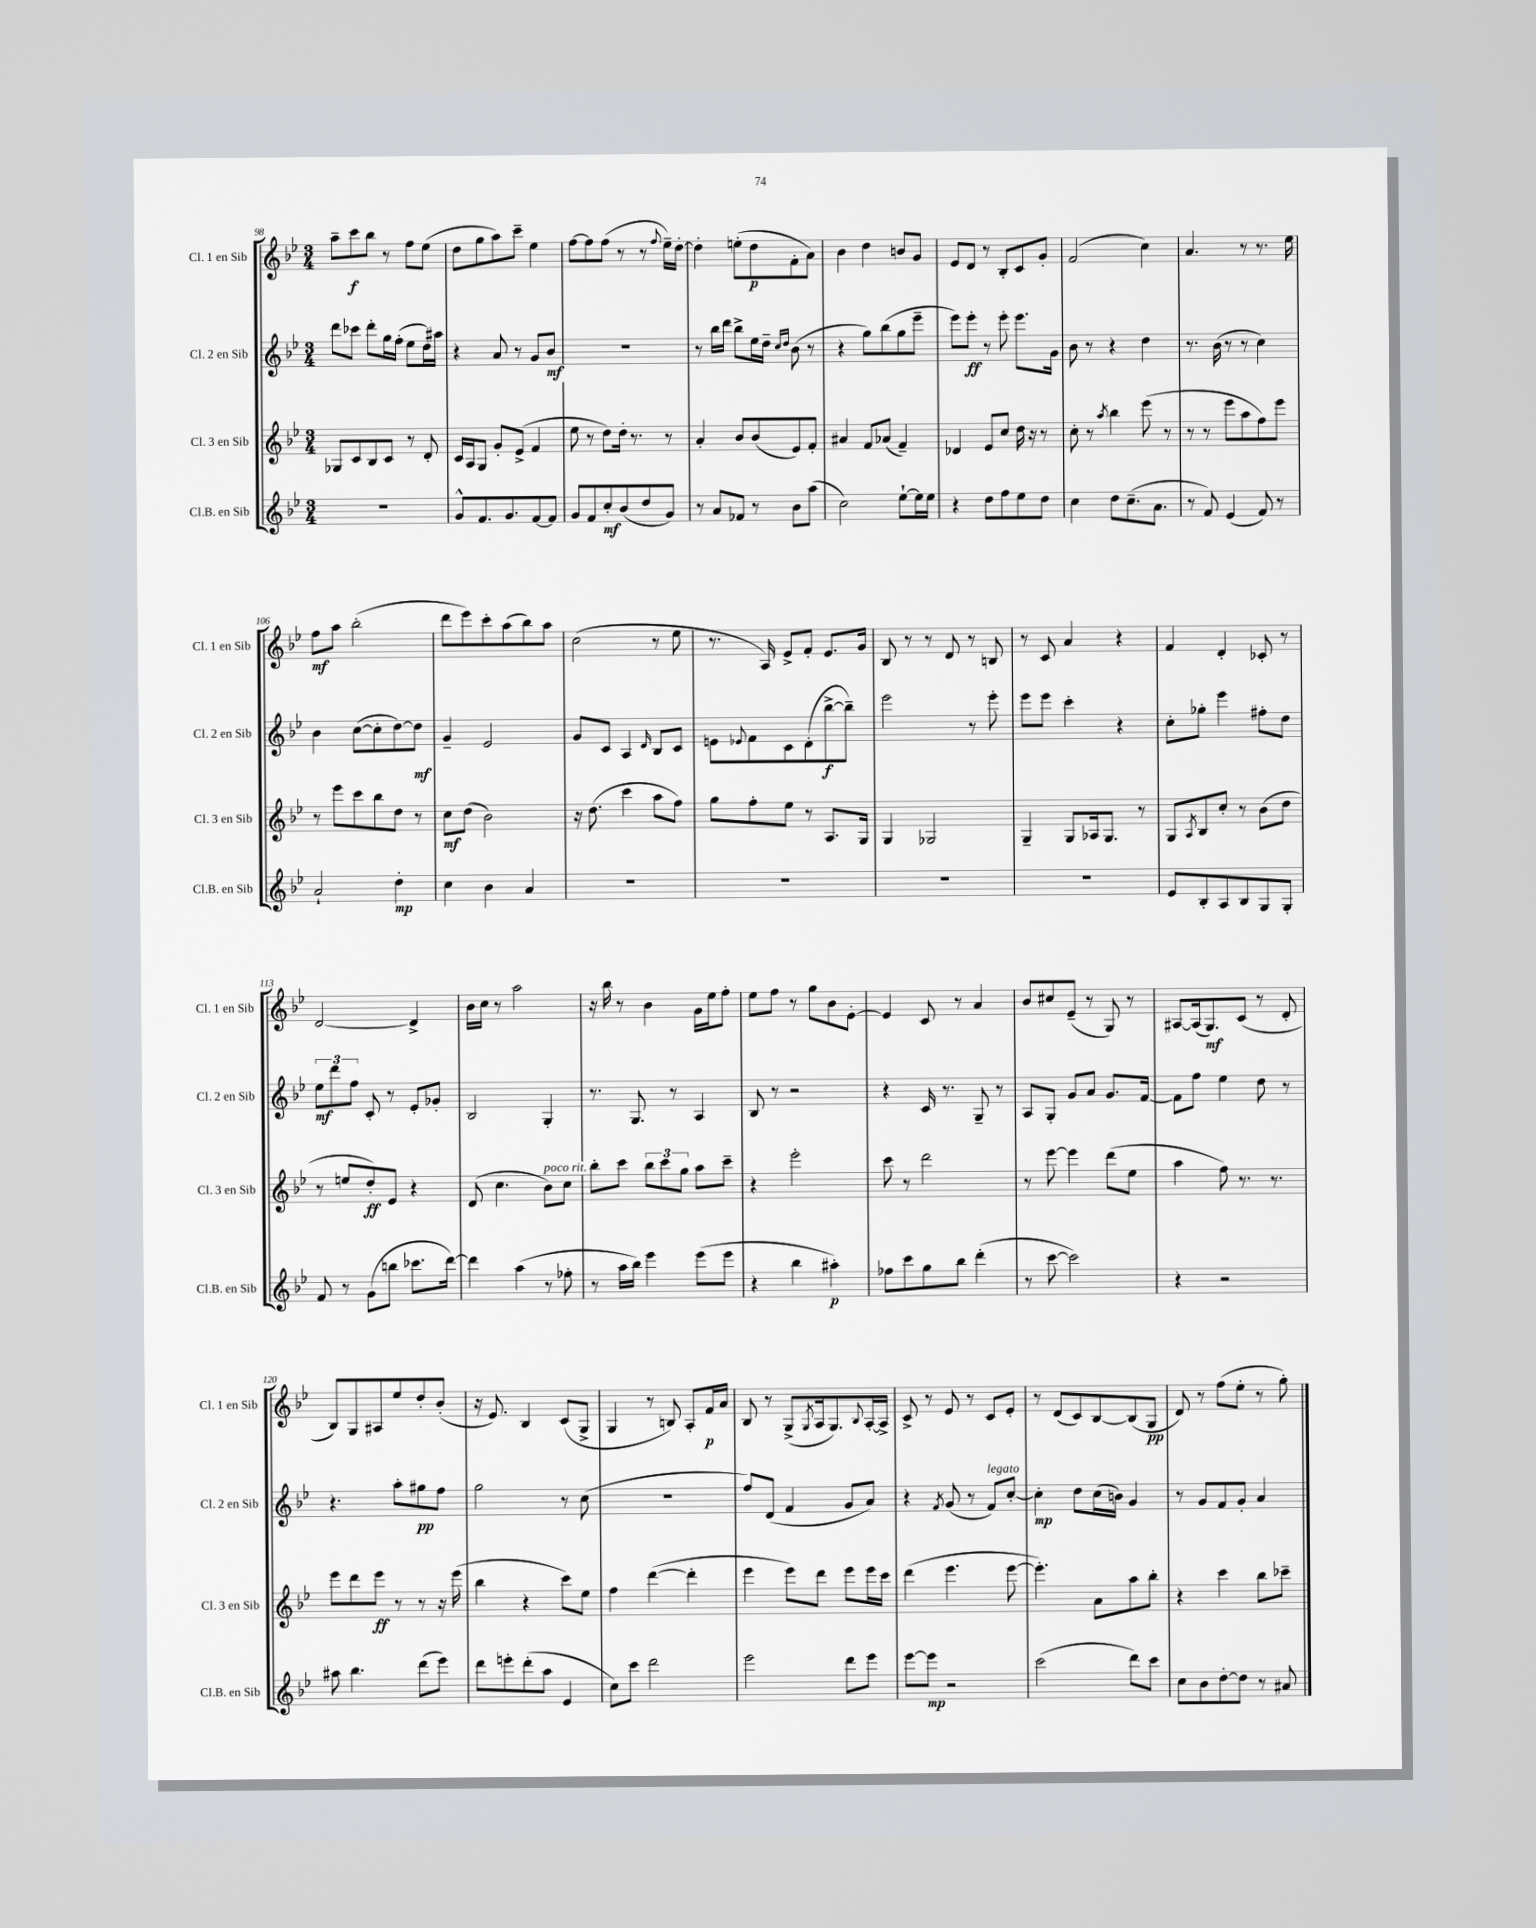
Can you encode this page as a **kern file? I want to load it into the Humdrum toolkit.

**kern	**kern	**kern	**kern
*staff4	*staff3	*staff2	*staff1
*clefG2	*clefG2	*clefG2	*clefG2
*k[b-e-]	*k[b-e-]	*k[b-e-]	*k[b-e-]
*M3/4	*M3/4	*M3/4	*M3/4
2.r	8G-	8ddd	8aa~
.	8c	8ccc-	8ccc
.	8B-	8ddd'	8bb-
.	8c	16gg	8r
.	.	(16ff'	.
.	8r	8ee-	8ff
.	8d'	16dd)	(8ee-
.	.	16aa#	.
=	=	=	=
8g^^	16c	4r	8dd
.	16A	.	.
8.f	8G	.	8gg
.	8g'	8a	8aa)
8.g	.	.	.
.	(8e-^	8r	8ccc~
[8f	4f	8g	4ee-
8f]	.	8b-	.
=	=	=	=
8g	8ee-	2.r	[8ff
8f	8r	.	8ff]
8cc'	8dd)	.	(8ff
(8b-	16dd'	.	8r
.	8.r	.	.
8dd	.	.	8r
.	.	.	8qqff
8g)	8r	.	16ee-~)
.	.	.	[16dd'
=	=	=	=
8r	4a'	8r	4dd']
8a	.	16bb-	.
.	.	16ddd	.
8f-	8b-	8bb-^	(8ee'
8r	(8b-	16ee-	8dd
.	.	16dd~	.
.	.	16qqcc	.
.	.	16qqdd	.
8b-	8e-)	(8b-	8f'
(8aa	8f'	8r	8a)
=	=	=	=
2cc)	4a#	4r	4b-
.	8f	8gg)	4dd
.	(8a-	(8bb-	.
[8ee-`	4f~)	8gg	8b
16ee-]	.	8eee-~	8g
16ee-	.	.	.
=	=	=	=
4r	4d-	8eee-)	8e-
.	.	8eee-'	8d
8dd	8e-	8r	8r
8ff	8cc	8eee-'	8B-'
8ee-	16dd	8.eee-	8c
.	16r	.	.
8dd	8r	.	8g'
.	.	16g	.
=	=	=	=
4cc	8cc'	8b-	(2f
.	8r	8r	.
.	8qaa	.	.
8dd	4bb-	4r	.
(8.cc~	.	.	.
.	(8eee-	4dd	4cc)
8.a	.	.	.
.	8r	.	.
=	=	=	=
8r	8r	8.r	4.a
8f)	8r	.	.
.	.	(16b-	.
(4e-	8eee-	8r	.
.	8aa	8r	8r
8f)	8ff)	4cc)	8.r
8r	8eee-	.	.
.	.	.	16ee-
=	=	=	=
2a`	8r	4b-	8ff
.	8eee-	.	8aa
.	8ccc	([8cc	(2bb-'
.	8bb-	8cc']	.
4dd'	8dd	[8dd)	.
.	8r	8dd]	.
=	=	=	=
4cc	8cc	4g~	8ddd
.	(8dd	.	8eee-)
4b-	2b-)	2e-	8ccc'
.	.	.	(8aa
4a	.	.	8bb-)
.	.	.	8aa
=	=	=	=
2.r	16r	8g	(2cc
.	(8.dd	.	.
.	.	8c	.
.	4ccc	4A	.
.	.	16qqd	.
.	8aa	8B-	8r
.	8ff)	8c	8ee-
=	=	=	=
2.r	8gg	8e	8.r
.	.	8qqe-	.
.	8ff'	8f	.
.	.	.	16A)
.	8ee-	8c	8e-^
.	8r	(8d'	8f'
.	8.A	[8bb-^	8.e-
.	.	8bb-~])	.
.	16G	.	16g
=	=	=	=
2.r	4G	2eee-	8B-
.	.	.	8r
.	2G-	.	8r
.	.	.	8d
.	.	8r	8r
.	.	8eee-'	8B
=	=	=	=
2.r	4G~	8eee-	8r
.	.	8eee-	8c
.	8G	4ccc'	4a
.	16A-	.	.
.	8.G	.	.
.	.	4r	4r
.	8r	.	.
=	=	=	=
8e-	8G	8cc'	4f
.	8qA	.	.
8B-'	8B-	8gg-'	.
8A	8cc'	4eee-	4d'
8B-	8r	.	.
8G	(8b-	8ff#'	8c-'
8G'	8dd	8dd	8r
=	=	=	=
8f	8r	12ee-	[2d
.	.	12ddd	.
8r	8ee	.	.
.	.	12ff	.
(8g	8dd')	8c'	.
8bb	8e-	8r	.
8.ccc-	4r	8e-'	4d^]
.	.	8g-'	.
[16ddd)	.	.	.
=	=	=	=
4ddd]	(8d	2B-	16b-
.	.	.	16cc
.	4.cc	.	8r
(4aa	.	.	2aa
8r	8b-)	4G'	.
8ff-'	8cc	.	.
=	=	=	=
8r	8bb-'	8.r	16r
.	.	.	16bb-
16aa	8ccc	.	8r
16bb-)	.	8.G	.
4eee-	12bb-	.	4b-
.	12ccc	.	.
.	.	8r	.
.	12gg	.	.
(8eee-	8aa	4A	16g
.	.	.	16ee-
8eee-	8ccc~	.	8ff'
=	=	=	=
4r	4r	8B-	8ee-
.	.	8r	8ff
4bb-	2eee-'	2r	8r
.	.	.	8gg
4aa#')	.	.	8b-
.	.	.	[8e-'
=	=	=	=
8ff-	8ccc	4r	4e-]
8ccc	8r	.	.
8gg	2ddd	16c	8c
.	.	8.r	.
8bb-	.	.	8r
(4ddd'	.	8G~	4a
.	.	8r	.
=	=	=	=
8r	8r	8A	8b-
[8ccc	[8eee-	8G'	8cc#
2ccc])	4eee-]	8g	(8e-~
.	.	8a	8r
.	(8ddd	8.g	8G)
.	8ee-	.	8r
.	.	[16f	.
=	=	=	=
4r	4aa	8f]	[8A#
.	.	8ff	(16A#]
.	.	.	8.G)
2r	8ff)	4ee-	.
.	8.r	.	(8c
.	.	8dd	8r
.	8.r	.	.
.	.	8r	8d'
=	=	=	=
8aa#	8eee-	4.r	8B-)
4.bb-	8ddd	.	8G
.	8eee-	.	8A#
.	8r	8aa'	8ee-
(8ddd	8r	8gg#	8dd'
8eee-)	16r	8ff	(8b-'
.	(16eee-	.	.
=	=	=	=
8ddd	4bb-	2gg	16r
.	.	.	8.e-)
8eee'	.	.	.
(8ddd'	4r	.	4B-
8aa	.	.	.
4e-	8ccc)	8r	(8c
.	8ee-	(8cc	8G^
=	=	=	=
8cc)	4ff	2.r	4G
8ccc	.	.	.
2ddd	([4ddd	.	8r
.	.	.	8B)
.	4ddd']	.	8A'
.	.	.	16f
.	.	.	16a
=	=	=	=
2eee-	4eee-	8ff)	8B-
.	.	(8d	8r
.	8eee-)	4f	(8G^
.	.	.	8qG
.	8ddd	.	16A
.	.	.	8.G)
8ddd	8eee-	8g	.
.	.	.	8qqB-
8eee-	16eee-	8a)	[16A'
.	16ccc	.	16A^]
=	=	=	=
[8eee-	(4ddd	4r	8c^
8eee-]	.	.	8r
.	.	8qf	.
2r	4.eee-	(8g	8e-
.	.	8r	8r
.	.	8f)	8c
.	[8eee-	[8cc'	8e-'
=	=	=	=
(2ccc	4.eee-'])	4cc']	8r
.	.	.	(8d
.	.	8dd	8c)
.	8a	(16cc	[8B-
.	.	16b)	.
8ddd)	8aa	4g	(8B-]
8ccc	8bb-'	.	8G
=	=	=	=
8cc	4r	8r	8d)
8b-	.	8g	8r
[8dd'	4ccc	8f	(8ff
8dd]	.	8g'	8ee-'
8r	8bb-	4a	8r
8a#	8ccc-~	.	8gg')
==	==	==	==
*-	*-	*-	*-
